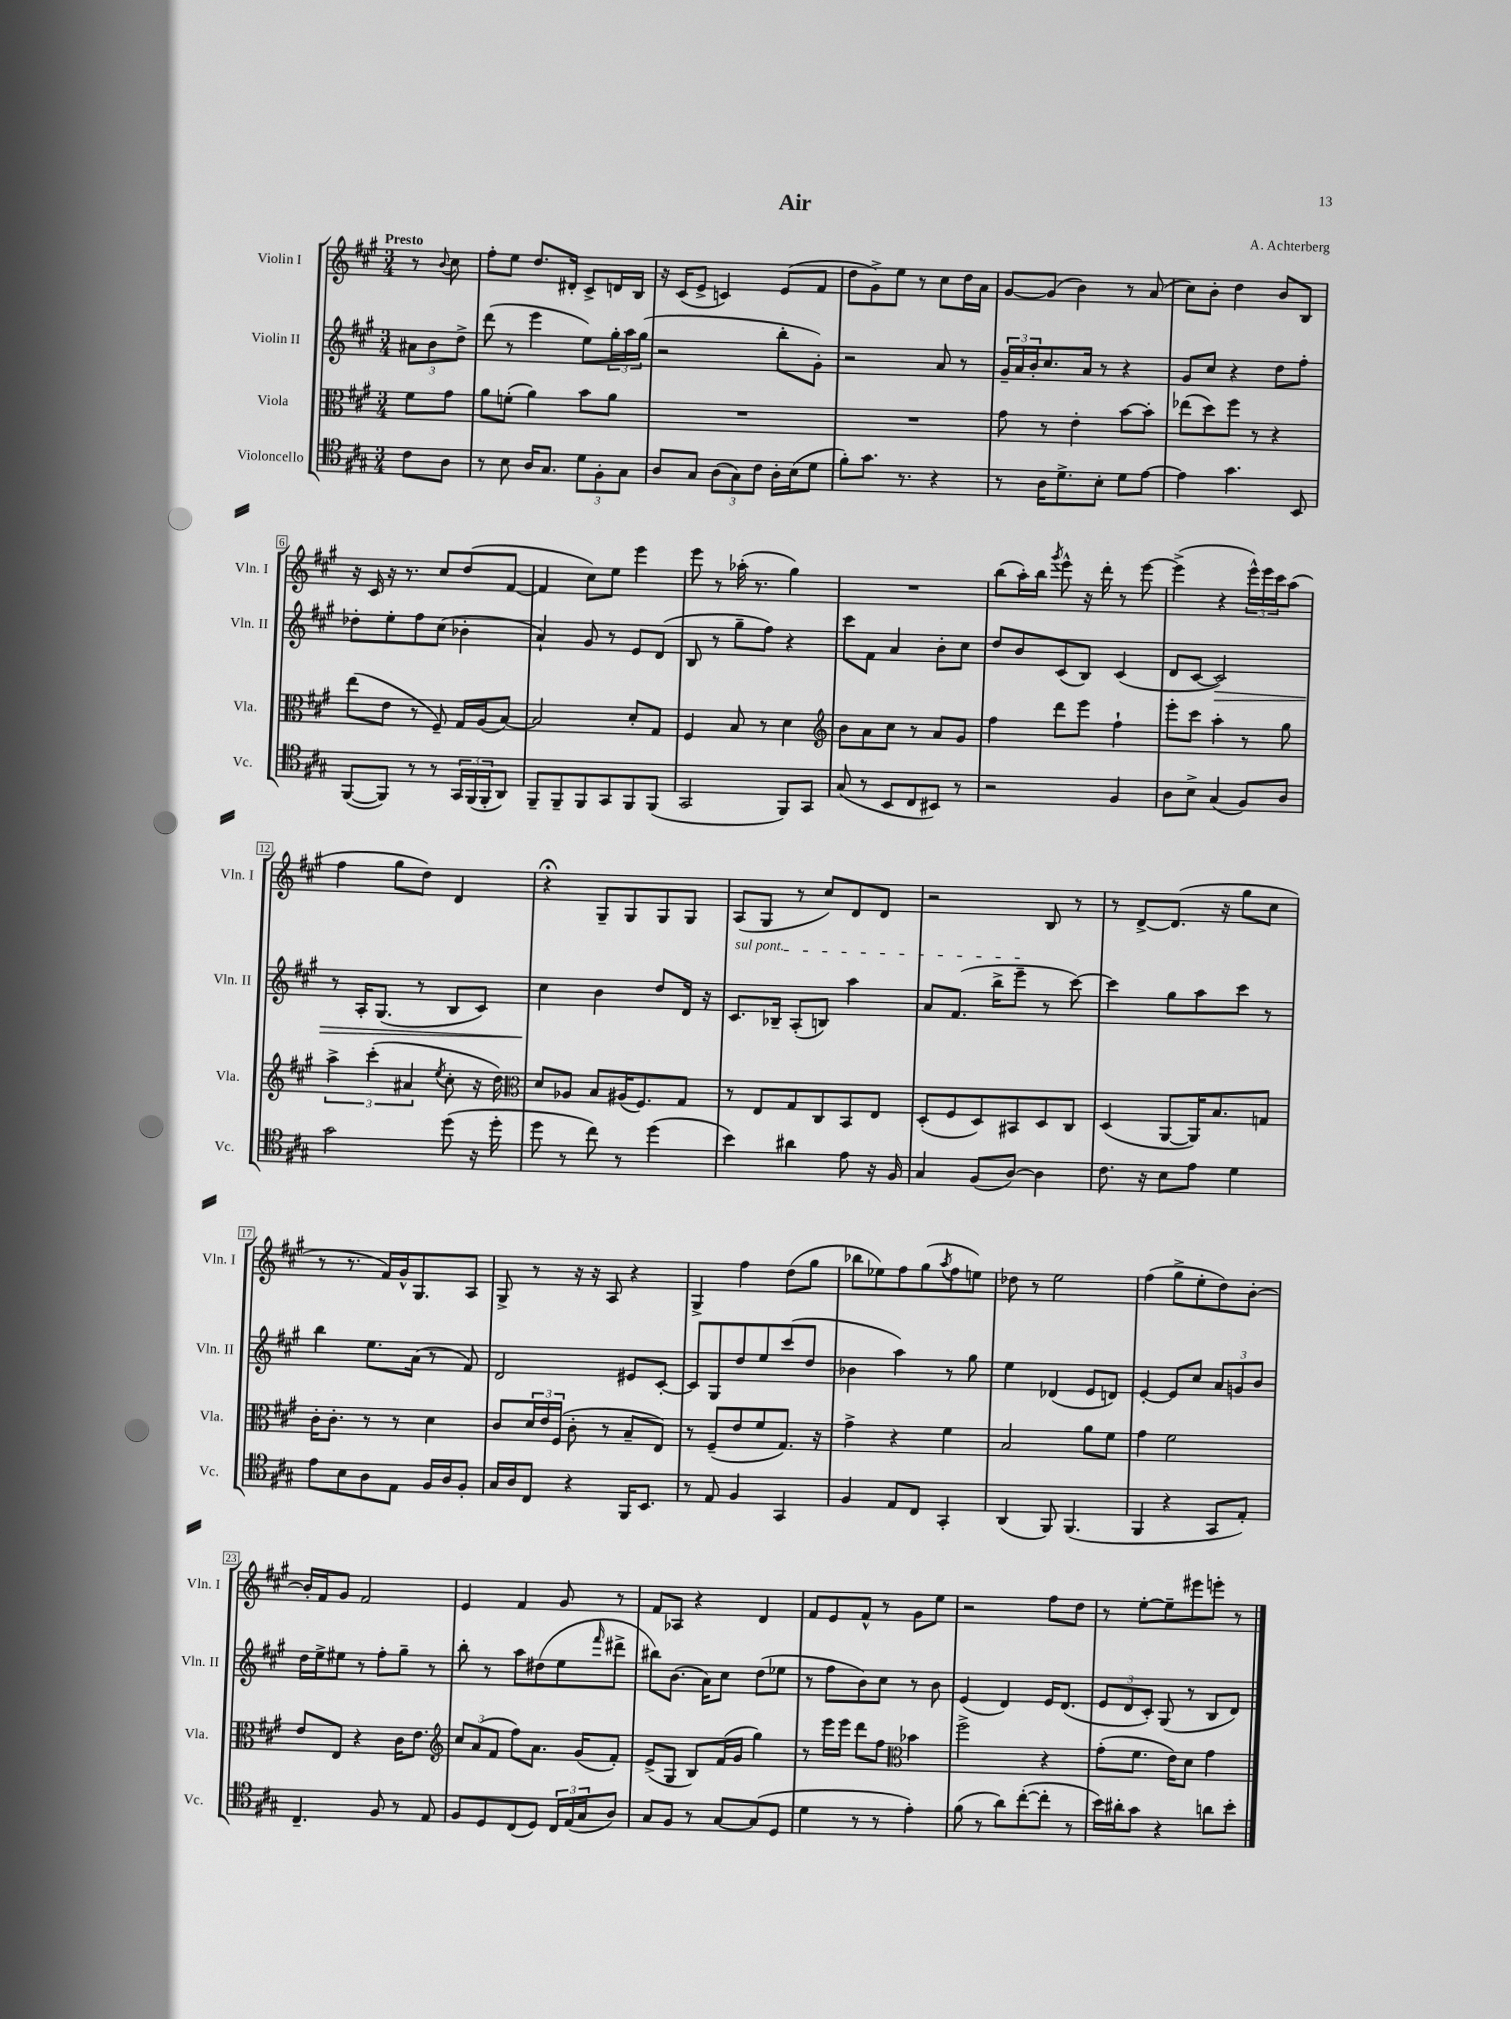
\header { title = "Air" composer = "A. Achterberg" }
<<
\new StaffGroup <<
\new Staff = "s0" \with { instrumentName = "Violin I" shortInstrumentName = "Vln. I" } {
    \clef treble \key a \major \numericTimeSignature \time 3/4 \partial 4 \tempo "Presto"
    r8 \appoggiatura { b'8 } cis''8 |
    fis''8-. e''8 d''8. dis'16-. cis'8-> d'16 b16 |
    r16 cis'16( e'8-> c'4) e'8( fis'8 |
    d''8 gis'8->) e''8 r8 cis''8 d''16 a'16 |
    gis'8~ gis'8( b'4) r8 a'8( |
    cis''8) b'8-. d''4 b'8 b8 |
    r16 cis'16 r16 r8. cis''8 d''8( fis'8~ |
    fis'4 cis''8) e''8 e'''4 |
    e'''8 r8 aes''16-.( r8. gis''4) |
    R2. |
    b''8( a''16-.) b''16 \acciaccatura { gis'''8 } e'''8-^ r16 d'''16-. r8 e'''8~ |
    e'''4->( r4 \tuplet 3/2 { e'''16-^) e'''16 cis'''16 } a''8( |
    fis''4 gis''8 d''8) d'4 |
    r4\fermata gis8-- gis8 gis8 gis8 |
    a8( gis8 r8 cis''8) d'8 d'8 |
    r2 b8 r8 |
    r8 d'8~-> d'8.( r16 gis''8 cis''8 |
    r8 r8. fis'16) gis'16-^ gis8. a8 |
    gis8-> r8 r16 r16 a8 r4 |
    gis4-> fis''4 d''8( gis''8 |
    bes''8 ees''8) fis''8 gis''8( \acciaccatura { a''8 } fis''8 e''8) |
    des''8 r8 e''2 |
    fis''4( gis''8-> e''8-. d''8) b'8~-. |
    b'16-. fis'16 gis'8 fis'2 |
    e'4 fis'4 gis'8 r8 |
    fis'8 aes8 r4 d'4 |
    fis'8 e'8 fis'8-^ r8 gis'8 e''8 |
    r2 fis''8 d''8 |
    r8 e''8~-. e''8-- eis'''8 e'''8-. r8 \bar "|." |
}
\new Staff = "s1" \with { instrumentName = "Violin II" shortInstrumentName = "Vln. II" } {
    \clef treble \key a \major \numericTimeSignature \time 3/4 \partial 4
    \tuplet 3/2 { ais'8 b'8 d''8-> } |
    d'''8( r8 e'''4 e''8) \tuplet 3/2 { gis''16-. a''16 gis''16( } |
    r2 b''8-. gis'8-.) |
    r2 a'8 r8 |
    \tuplet 3/2 { gis'16-- a'16 b'16-. } cis''8. a'16 r8 r4 |
    gis'8 cis''8 r4 d''8 fis''8-. |
    des''8-. e''8-. fis''8 cis''8( bes'4-. |
    a'4-!) gis'8 r8 e'8 d'8( |
    b8 r8 gis''8-- fis''8) r4 |
    cis'''8 fis'8 a'4 b'8-. cis''8 |
    d''8 b'8 cis'8( b8) cis'4( |
    d'8 cis'8~ cis'2\>) |
    r8 a16-. gis8.( r8 b8 cis'8) |
    cis''4\! b'4 d''8 d'16 r16 |
    \once \override TextSpanner.bound-details.left.text = \markup { \italic "sul pont." } cis'8.\startTextSpan bes16-- a8-.( b8) a''4 |
    a'8 fis'8.( b''16-> e'''8--\stopTextSpan r8 cis'''8~) |
    cis'''4 gis''8 a''8 cis'''8 r8 |
    b''4 e''8. a'16( r8 fis'8) |
    d'2 eis'8 cis'8~-. |
    cis'8 gis8 d''8 e''8 cis'''8( d''8 |
    bes'4 a''4) r8 gis''8 |
    e''4 des'4( e'8 d'8) |
    e'4~-. e'8 cis''8 \tuplet 3/2 { a'8 g'8 b'8 } |
    d''16 e''16-> eis''8 r8 fis''8-. gis''8-- r8 |
    b''8-. r8 a''8 dis''8( e''8 \grace { fis'''16 } dis'''8-> |
    bis''8) b'8.( a'16) cis''8 d''8( ees''8 |
    r8 fis''8 b'8) cis''8 r8 b'8 |
    e'4( d'4) e'16 d'8.( |
    \tuplet 3/2 { e'8 d'8 cis'8-.) } gis8( r8 b8 d'8) \bar "|." |
}
\new Staff = "s2" \with { instrumentName = "Viola" shortInstrumentName = "Vla." } {
    \clef alto \key a \major \numericTimeSignature \time 3/4 \partial 4
    fis'8 gis'8 |
    a'8 f'8-.( a'4) b'8 a'8 |
    R2. |
    R2. |
    gis'8 r8 e'4-. b'8~ b'8-. |
    ees''8( d''8) fis''8 r8 r4 |
    e''8( e'8 r8 fis8--) gis16 a16( b8~) |
    b2 d'8-. gis8 |
    fis4 b8 r8 d'4 |
    \clef treble b'8 a'8 cis''8 r8 a'8 gis'8 |
    fis''4 d'''8 e'''8 fis''4-! |
    e'''8-. cis'''8 a''4-. r8 gis''8 |
    \tuplet 3/2 { a''4-> cis'''4-.( ais'4 } \acciaccatura { e''8 } cis''8-. r16 d''16) |
    \clef alto d'8 aes8 b8 ais16( fis8.) gis8 |
    r8 e8 gis8 cis8 b,8 e8 |
    d8-.( fis8 d8) bis,8 d8 cis8 |
    d4( a,8~ a,16) b8. g8 |
    cis'16-. cis'8.-. r8 r8 d'4 |
    cis'8 \tuplet 3/2 { d'16 e'16 fis16( } cis'8-. r8 b8-- e8) |
    r8 fis8--( e'8 fis'8 gis8.) r16 |
    gis'4-> r4 fis'4 |
    b2 a'8 fis'8 |
    gis'4 fis'2 |
    e'8 e8 r4 cis'16 e'8. |
    \clef treble \tuplet 3/2 { cis''8 a'8( fis'8 } fis''8) a'8. gis'16( fis'8-.) |
    e'8->( gis8 b8) fis'16( gis'16 gis''4) |
    r8 e'''16 e'''16 d'''8 fis''8 \clef alto bes'4 |
    fis''2-> r4 |
    gis'8-.( fis'8. e'16) d'8 gis'4 \bar "|." |
}
\new Staff = "s3" \with { instrumentName = "Violoncello" shortInstrumentName = "Vc." } {
    \clef tenor \key a \major \numericTimeSignature \time 3/4 \partial 4
    cis'8 a8 |
    r8 b8 a16 gis8. \tuplet 3/2 { d'8 fis8-. gis8 } |
    a8 gis8 \tuplet 3/2 { a8( gis8) cis'8 } a16-. b16( d'8 |
    fis'8-.) gis'8. r8. r4 |
    r8 a16 d'8.-> b8-. d'8 e'8~ |
    e'4 gis'4. b,8 |
    fis,8~( fis,8) r8 r8 \tuplet 3/2 { gis,16 fis,16( fis,16-. } a,8) |
    fis,8-- fis,8-- fis,8 gis,8 fis,8 fis,8( |
    gis,2 fis,8) gis,8 |
    gis8( r8 b,8 cis8 bis,8) r8 |
    r2 fis4 |
    a8 b8-> gis4( fis8) a8 |
    gis'2 d''8( r16 d''16-. |
    d''8 r8 cis''8) r8 d''4( |
    b'4) ais'4 e'8 r16 fis16 |
    gis4 fis8( a8~) a4 |
    cis'8. r16 b8 e'8 d'4 |
    e'8 b8 a8 e8 fis16 a16 fis8-. |
    gis16 a16 cis8 r4 fis,16 b,8. |
    r8 e8 fis4 gis,4 |
    fis4 e8 cis8 gis,4-. |
    a,4( fis,8) fis,4.( |
    fis,4 r4 gis,8 e8-.) |
    cis4.-- fis8 r8 e8 |
    fis8 d8 cis8( d8) \tuplet 3/2 { cis16 e16( gis16 } a8) |
    gis8 fis8 r8 gis8~ gis8( d8 |
    d'4 r8 r8 e'4-.) |
    fis'8( r8 a'8) cis''8~-.( cis''8-. r8 |
    b'16) ais'16-. gis'8 r4 a'8 b'8-. \bar "|." |
}
>>
>>
\layout { \context { \Score \override BarNumber.stencil = #(make-stencil-boxer 0.1 0.3 ly:text-interface::print) } }
